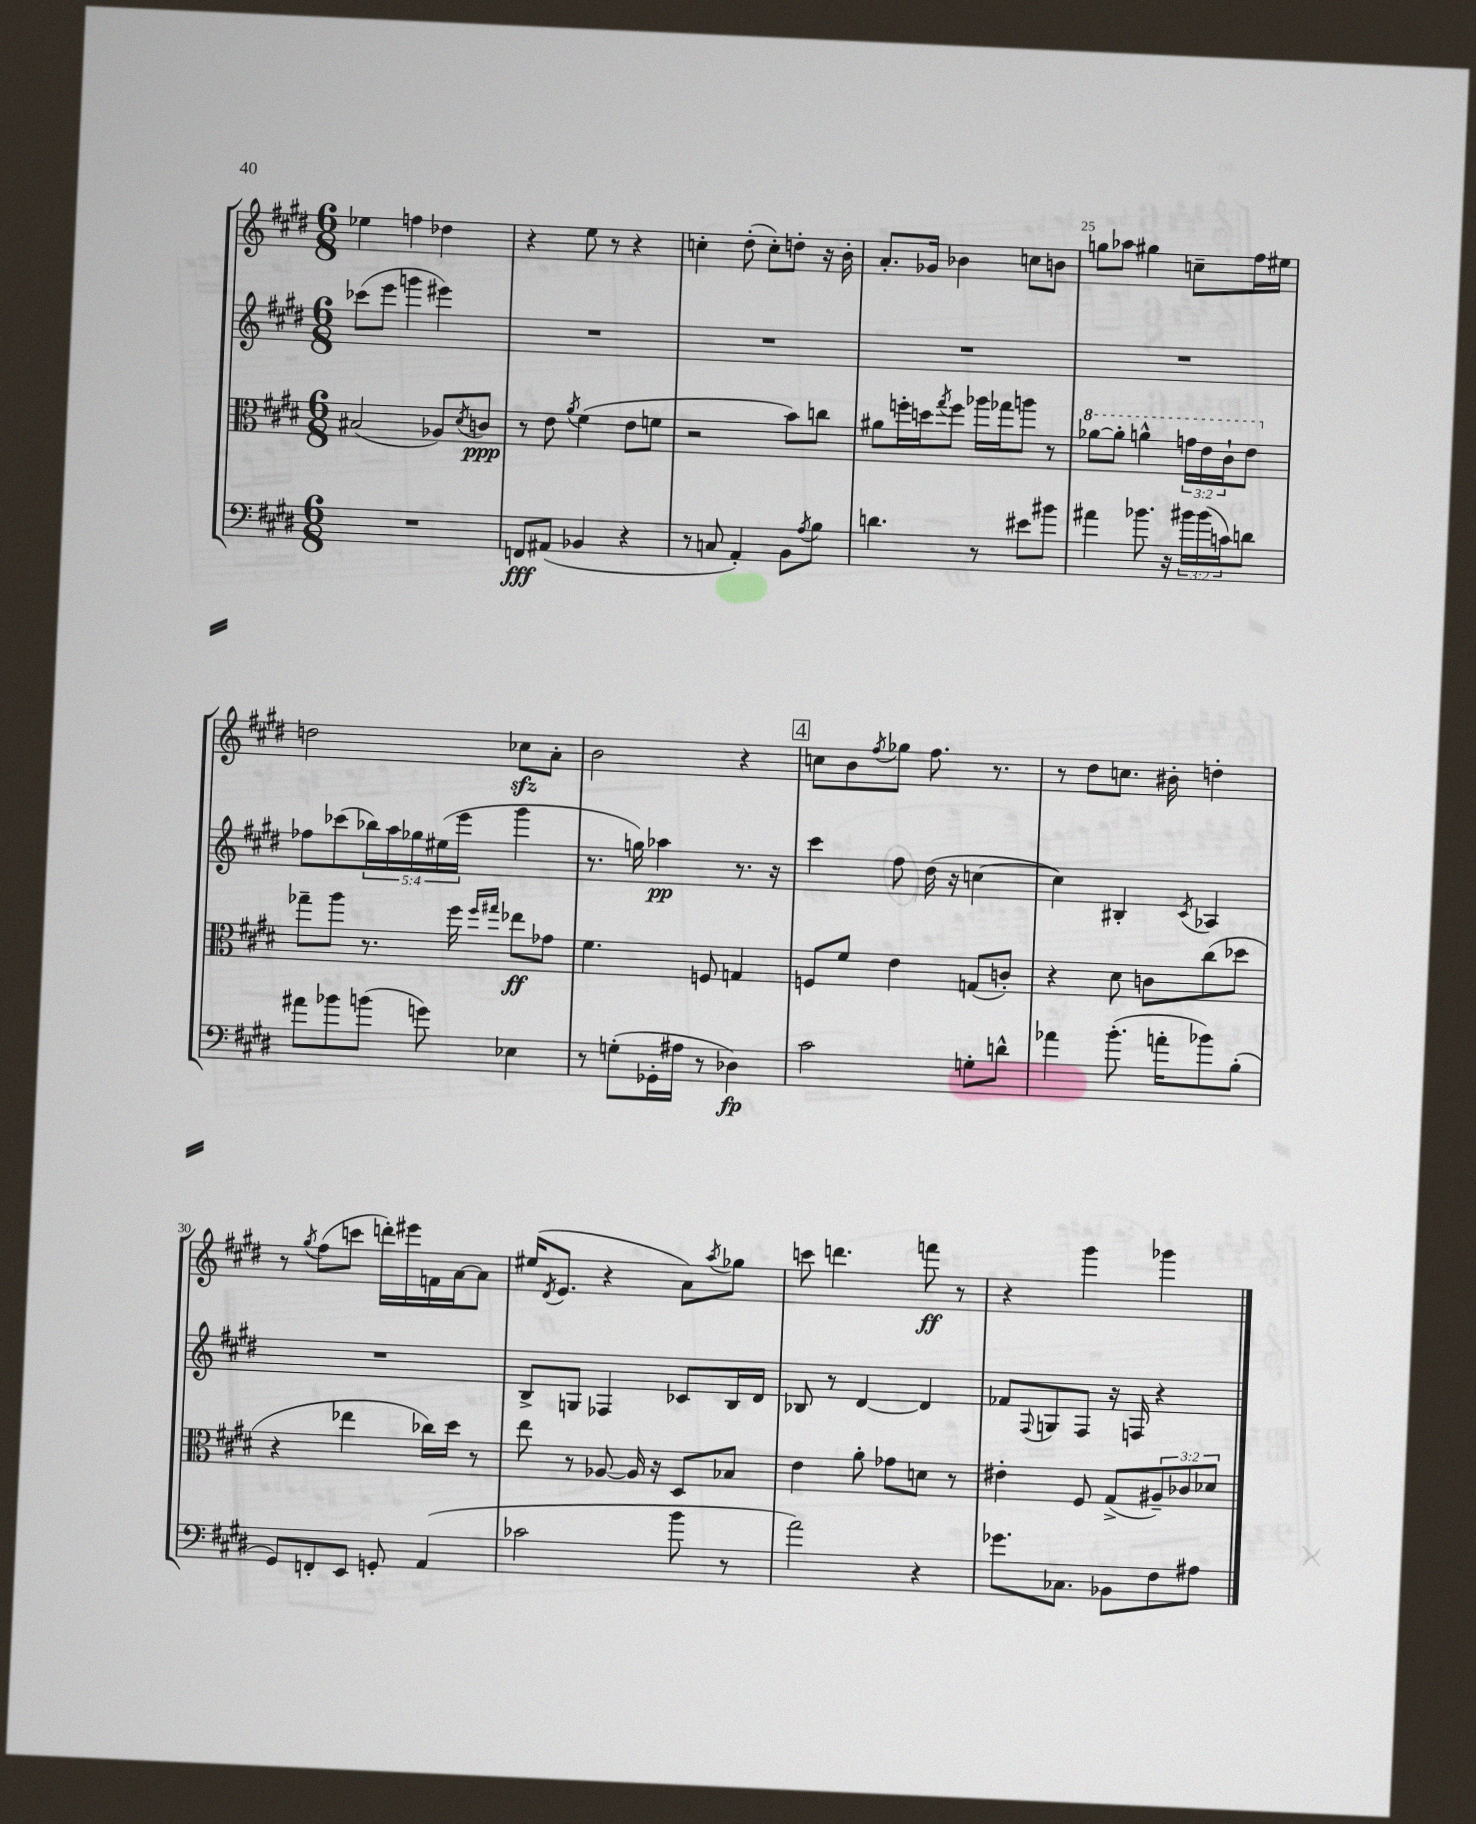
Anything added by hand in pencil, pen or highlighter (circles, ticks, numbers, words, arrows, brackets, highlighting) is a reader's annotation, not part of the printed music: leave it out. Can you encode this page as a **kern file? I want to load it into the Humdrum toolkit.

**kern	**dynam	**kern	**dynam	**kern	**dynam	**kern	**dynam
*part4	*part4	*part3	*part3	*part2	*part2	*part1	*part1
*staff4	*staff4	*staff3	*staff3	*staff2	*staff2	*staff1	*staff1
*clefF4	*	*clefC3	*	*clefG2	*	*clefG2	*
*k[f#c#g#d#]	*	*k[f#c#g#d#]	*	*k[f#c#g#d#]	*	*k[f#c#g#d#]	*
*M6/8	*	*M6/8	*	*M6/8	*	*M6/8	*
=21	=21	=21	=21	=21	=21	=21	=21
2.r	.	(2B#X/	.	(8ccc-X\L	.	4ee-X\	.
.	.	.	.	8eee\J	.	.	.
.	.	.	.	4gggn\	.	4ffn\	.
.	.	8A-X/L)	.	4eee#X\)	.	4dd-X\	.
.	.	8qd#/	.	.	.	.	.
.	.	8cn/J	ppp	.	.	.	.
=22	=22	=22	=22	=22	=22	=22	=22
8FFn/L	fff	8r	.	2.r	.	4r	.
(8AA#X/J	.	8e\	.	.	.	.	.
.	.	8qa/	.	.	.	.	.
4BB-X/	.	(4f#\	.	.	.	8ee\	.
.	.	.	.	.	.	8r	.
4r	.	8e\L	.	.	.	4r	.
.	.	8fn\J	.	.	.	.	.
=23	=23	=23	=23	=23	=23	=23	=23
8r	.	2r	.	2.r	.	4ccn'\	.
8Cn/	.	.	.	.	.	.	.
4AA'/)	.	.	.	.	.	(8dd#'\	.
.	.	.	.	.	.	8cc'\L)	.
8BB\L	.	8b\L)	.	.	.	8ddn'\J	.
8qA/	.	.	.	.	.	.	.
8B\J	.	8ccn\J	.	.	.	16r	.
.	.	.	.	.	.	16b'\	.
=24	=24	=24	=24	=24	=24	=24	=24
4.dn\	.	8a#X\L	.	2.r	.	8.a'/L	.
.	.	16ffn'\L	.	.	.	.	.
.	.	16ddn\J	.	.	.	16g-X/Jk	.
.	.	8qgg#/	.	.	.	.	.
.	.	8ff\J	.	.	.	4b-X\	.
8r	.	16aa-X\LL	.	.	.	.	.
.	.	16gg-X\J	.	.	.	.	.
8e#X\L	.	8aan\J	.	.	.	8ccn\L	.
8b#X\J	.	8r	.	.	.	8bn\J	.
=25	=25	=25	=25	=25	=25	=25	=25
*	*	*8va	*	*	*	*	*
4a#X\	.	[8aa-X\L	.	2.r	.	8ggn\L	.
.	.	8aa-'\J]	.	.	.	8aa-X\J	.
8.b-X\	.	4aan^^\	.	.	.	4gg#X\	.
16r	.	.	.	.	.	.	.
24b#X\LL	.	24ggn\LL	.	.	.	8ccn~\L	.
(24b#\	.	24ee\	.	.	.	.	.
24cn\J)	.	24cc#`\J	.	.	.	.	.
8dn\J	.	8ee\J	.	.	.	16ff#\L	.
.	.	.	.	.	.	16ee#X\JJ	.
!!LO:LB:g=z
=26	=26	=26	=26	=26	=26	=26	=26
*	*	*X8va	*	*	*	*	*
8a#X\L	.	8gg-X~\L	.	8ff-X\L	.	2ddn\	.
8b-X\	.	8aa\J	.	(8ccc-X\	.	.	.
(8bn\J	.	8.r	.	20bb-X\L)	.	.	.
.	.	.	.	20aa\	.	.	.
.	.	.	.	20gg-X\	.	.	.
8gn\)	.	.	.	.	.	.	.
.	.	.	.	(20ee#X\	.	.	.
.	.	16ff#\	.	.	.	.	.
.	.	.	.	20eee\JJ	.	.	.
.	.	16qqff#/LL	.	.	.	.	.
.	.	16qqgg#X/JJ	.	.	.	.	.
4E-X\	.	8ee-X\L	ff	4ggg#\	.	8cc-Xzz\L	.
.	.	8g-X\J	.	.	.	8a'\J	.
=27	=27	=27	=27	=27	=27	=27	=27
8r	.	4.f#\	.	8.r	.	2b\	.
(8Gn'\L	.	.	.	.	.	.	.
.	.	.	.	16ggn\)	.	.	.
16GG-X'\L	.	.	.	4aa-X\	pp	.	.
16A#X\JJ	.	.	.	.	.	.	.
8r	.	8Fn/	.	.	.	.	.
4D-X\)	fp	4Gn/	.	8.r	.	4r	.
.	.	.	.	16r	.	.	.
!!LO:REH:place=s1:t=4
=28	=28	=28	=28	=28	=28	=28	=28
2c#\	.	8Fn/L	.	4ccc#\	.	8ccn\L	.
.	.	8f#/J	.	.	.	8b\	.
.	.	.	.	.	.	8qff#/	.
.	.	4e\	.	8ff#\	.	8gg-X\J	.
.	.	.	.	(16dd#\	.	8.ff#\	.
.	.	.	.	16r	.	.	.
8Gn'\L	.	(8Gn/L	.	[4ccn\	.	.	.
.	.	.	.	.	.	8.r	.
8dn^^\J	.	8cn'/J)	.	.	.	.	.
=29	=29	=29	=29	=29	=29	=29	=29
4a-X\	.	4r	.	4cc\])	.	8r	.
.	.	.	.	.	.	8dd#\L	.
(8.b'\	.	8d#\	.	4B#X'/	.	8.ccn\J	.
.	.	8cn\L	.	.	.	.	.
16an'\KL	.	.	.	.	.	16b#X'\	.
.	.	.	.	8qc#/	.	.	.
8b-X\)	.	(8cc#\	.	4A-X/	.	4ddn'\	.
(8B'\J	.	8dd-X\J	.	.	.	.	.
!!LO:LB:g=z
=30	=30	=30	=30	=30	=30	=30	=30
8GG#/L)	.	4r	.	2.r	.	8r	.
.	.	.	.	.	.	8qgg#/	.
8FFn'/	.	.	.	.	.	(8ff#\L	.
8EE/J	.	4ee-X\	.	.	.	8cccn\J	.
8GGn'/	.	.	.	.	.	16dddn'\LL)	.
.	.	.	.	.	.	16eee#X\	.
(4AA/	.	16cc-X\LL)	.	.	.	16fn\	.
.	.	16dd#\JJ	.	.	.	[16a\J	.
.	.	8r	.	.	.	8a\J]	.
=31	=31	=31	=31	=31	=31	=31	=31
2c-X\	.	8ee\	.	8B^/L	.	(16ee#X/KL	.
.	.	.	.	.	.	8qd#/	.
.	.	.	.	.	.	8.e/J	.
.	.	8r	.	8Gn/J	.	.	.
.	.	[8A-X/	.	4F-X/	.	4r	.
.	.	16A-/]	.	.	.	.	.
.	.	16r	.	.	.	.	.
8b\	.	8D#/L	.	8c-X/L	.	8a\L)	.
.	.	.	.	.	.	8qaa/	.
8r	.	8B-X/J	.	16B/L	.	8gg-X\J	.
.	.	.	.	16d#/JJ	.	.	.
=32	=32	=32	=32	=32	=32	=32	=32
2a\)	.	4e\	.	8B-X/	.	8cccn\	.
.	.	.	.	8r	.	4.dddn\	.
.	.	8a'\	.	[4d#/	.	.	.
.	.	8g-X\L	.	.	.	.	.
4r	.	8dn\J	.	4d#/]	.	8fffn\	ff
.	.	8r	.	.	.	8r	.
=33	=33	=33	=33	=33	=33	=33	=33
8.g-X\L	.	4e#X'\	.	8f-X/L	.	4r	.
.	.	.	.	8qqF#/	.	.	.
.	.	.	.	8Gn/	.	.	.
8.C-X\J	.	.	.	.	.	.	.
.	.	8F#/	.	8F#/J	.	4ggg#\	.
8BB-X\L	.	(8G#^/L	.	16r	.	.	.
.	.	.	.	16Fn/	.	.	.
8F#\	.	12A#X~/)	.	4r	.	4ggg-X\	.
.	.	12c-X/	.	.	.	.	.
8A#X\J	.	.	.	.	.	.	.
.	.	12d-X/J	.	.	.	.	.
==	==	==	==	==	==	==	==
*-	*-	*-	*-	*-	*-	*-	*-
